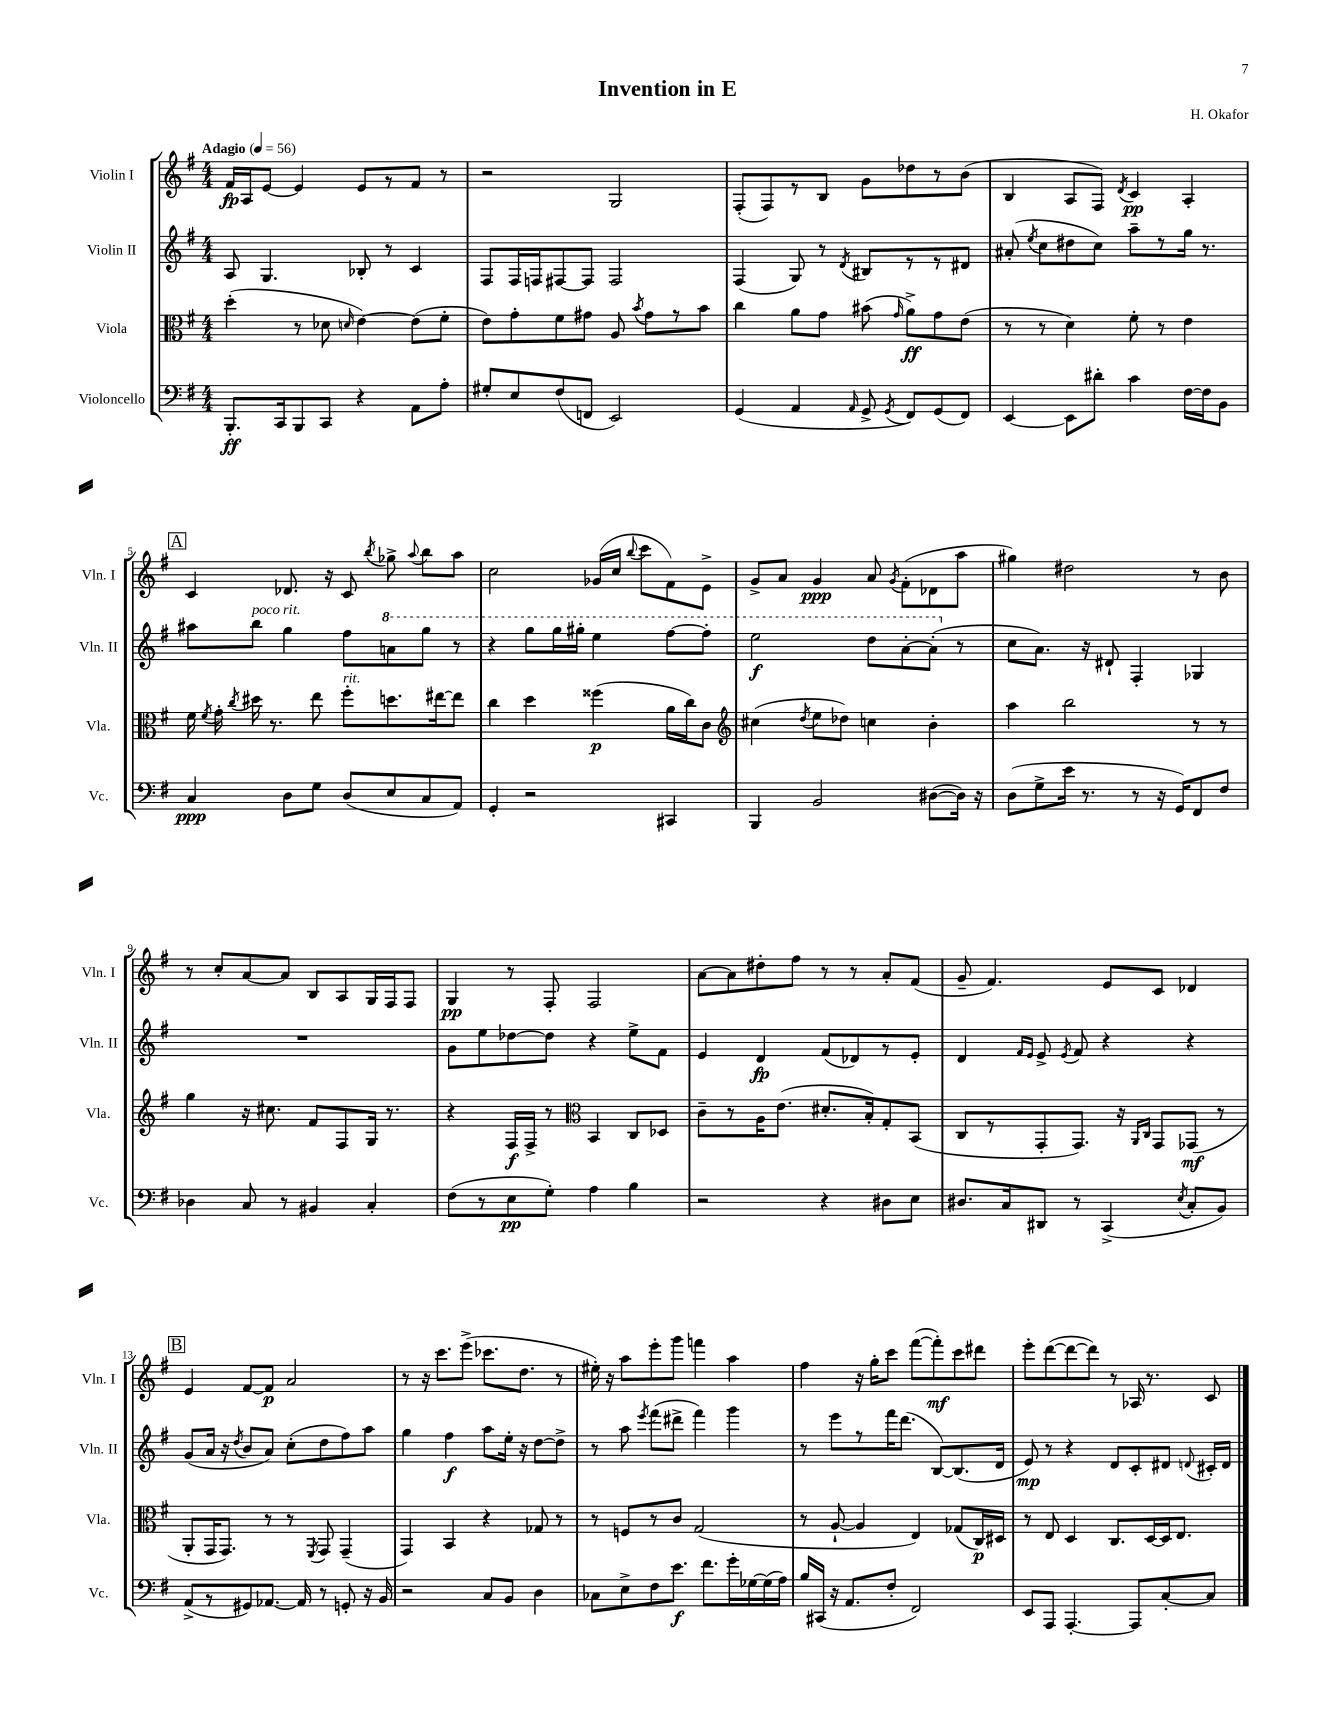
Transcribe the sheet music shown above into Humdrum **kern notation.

**kern	**kern	**kern	**kern
*staff4	*staff3	*staff2	*staff1
*clefF4	*clefC3	*clefG2	*clefG2
*k[f#]	*k[f#]	*k[f#]	*k[f#]
*M4/4	*M4/4	*M4/4	*M4/4
*MM56	*MM56	*MM56	*MM56
8.BBB'	(4dd'	8A	16f#
.	.	.	16A
.	.	4.G	[8e
16CC	.	.	.
8BBB	8r	.	4e]
8CC	8d-	.	.
.	16qqd	.	.
4r	[4e)	8B-'	8e
.	.	8r	8r
8AA	(8e]	4c	8f#
8A'	8f#'	.	8r
=	=	=	=
8G#'	8e)	8F#	2r
8E	8g'	16F#	.
.	.	16F	.
(8F#	8f#	[8F#	.
8FF	8g#	8F#]	.
2EE)	8A	2F#	2G
.	8qb	.	.
.	8g#	.	.
.	8r	.	.
.	8b	.	.
=	=	=	=
(4GG	4cc	(4F#	(8F#'
.	.	.	8F#)
4AA	8a	8G)	8r
.	8g	8r	8B
16qqAA	.	8qd	.
8GG^	(8b#	8B#	8g
8qGG	16qqg	.	.
8FF#)	8a^)	8r	8dd-
(8GG	8g	8r	8r
8FF#)	(8e	8d#	(8b
=	=	=	=
[4EE	8r	(8a#'	4B
.	.	8qee	.
.	8r	8cc	.
8EE]	4d)	8dd#	8A
8d#'	.	8cc)	8F#)
.	.	.	8qd
4c	8f#'	8aa~	4c
.	8r	8r	.
[16F#	4e	16gg	4A'
16F#]	.	8.r	.
8BB	.	.	.
=	=	=	=
4C	16f#	8aa#	4c
.	8qf#	.	.
.	16g'	.	.
.	8qcc	.	.
.	16dd#	8bb	.
.	8.r	.	.
8D	.	4gg	8.d-
8G	8ee	.	.
.	.	.	16r
(8D	8ff#'	8ff#	8c
.	.	.	8qbb
8E	8.dd	8aa	8gg-^
.	.	.	8qqaa
8C	.	8ggg	8bb
.	[16ee#	.	.
8AA)	8ee#]	8r	8aa
=	=	=	=
4GG'	4cc	4r	2cc
2r	4dd	8ggg	.
.	.	16ggg	.
.	.	16ggg#'	.
.	(4ff##	4eee	(16g-
.	.	.	16cc
.	.	.	8qqbb
.	.	.	8ccc
4CC#	16a	[8fff#	8f#)
.	16cc)	.	.
.	8c	8fff#']	8e^
=	=	=	=
*	*clefG2	*	*
4BBB	(4cc#	2eee	8g^
.	.	.	8a
.	8qdd	.	.
2BB	8ee	.	4g
.	8dd-)	.	.
.	4cc	8ddd	8a
.	.	.	8qg
.	.	[8aa'	(8f#'
([8D#	4b'	(8aa']	8d-
16D#])	.	8r	8aa
16r	.	.	.
=	=	=	=
(8D	4aa	8cc	4gg#)
8G^	.	8.a)	.
16e	2bb	.	2dd#
8.r	.	16r	.
.	.	8d#`	.
8r	.	4F#'	.
16r	.	.	.
16GG)	.	.	.
8FF#	8r	4G-	8r
8F#	8r	.	8b
=	=	=	=
4D-	4gg	1r	8r
.	.	.	8cc'
8C	16r	.	[8a
.	8.cc#	.	.
8r	.	.	8a]
4BB#	8f#	.	8B
.	8F#	.	8A
4C'	16G	.	16G
.	8.r	.	16F#
.	.	.	8F#
=	=	=	=
(8F#	4r	8g	4G
8r	.	8ee	.
8E	16F#	[8dd-	8r
.	16F#^	.	.
8G')	8r	8dd-]	8F#'
*	*clefC3	*	*
4A	4BB	4r	2F#
4B	8C	8ee^	.
.	8D-	8f#	.
=	=	=	=
2r	8c~	4e	[8a
.	8r	.	8a]
.	16A	4d	8dd#'
.	(8.e	.	.
.	.	.	8ff#
4r	8.d#'	(8f#	8r
.	.	8d-)	8r
.	16B')	.	.
8D#	8G'	8r	8a'
8E	(8BB	8e'	(8f#
=	=	=	=
8.D#	8C	4d	8g~
.	8r	.	4.f#)
16C	.	.	.
.	.	16qqf#	.
.	.	16qqe	.
8DD#	8GG'	8e^	.
.	.	8qe	.
8r	8.GG)	8f#	.
(4CC^	.	4r	8e
.	16r	.	.
.	16qqAA	.	.
.	16qqC	.	.
.	8GG	.	8c
8qE	.	.	.
8C'	(8GG-	4r	4d-
8BB)	8r	.	.
=	=	=	=
(8AA^	8AA'	(8g	4e
8r	16GG	16a	.
.	8.GG)	16r	.
.	.	8qdd	.
8GG#)	.	8b	[8f#
[8.AA-	8r	8a)	8f#]
.	8r	(8cc'	2a
16AA-]	.	.	.
.	8qFF#	.	.
8r	8GG	8dd	.
8GG'	(4GG~	8ff#)	.
16r	.	8aa	.
16BB	.	.	.
=	=	=	=
2r	4GG)	4gg	8r
.	.	.	16r
.	.	.	8.ccc
.	4BB	4ff#	.
.	.	.	(8eee^
8C	4r	8aa	8.ccc-
8BB	.	16ee'	.
.	.	16r	8.dd
4D	8G-	[8dd	.
.	8r	8dd^]	8r
=	=	=	=
8C-	8r	8r	16ee#')
.	.	.	16r
8E^	8F	8aa	8aa
.	.	8qeee	.
8F#	8r	(8fff#	8eee'
8.e	8c	8ddd#^	8ggg
.	(2G	4fff#)	4fff
8.f#	.	.	.
16g'	.	4ggg	4aa
[16G-	.	.	.
(16G-]	.	.	.
16A)	.	.	.
=	=	=	=
16B	8r	8r	4ff#
(16CC#	.	.	.
16r	[8A`	8eee	.
8.AA	.	.	.
.	4A]	8r	16r
.	.	.	16gg'
8F#'	.	16fff#	8ccc
.	.	(8.ddd	.
2FF#)	4E)	.	([8fff#
.	.	[8B)	8fff#'])
.	(8G-	(8.B]	8ccc
.	16C)	.	8ddd#
.	16D#	16d	.
=	=	=	=
8EE	8r	8e)	8eee'
8AAA	8E	8r	([8ddd
[4.AAA'	4D	4r	8ddd_
.	.	.	8ddd])
.	8.C	8d	8r
8AAA]	.	8c'	16A-
.	[16D	.	8.r
[8C'	16D]	8d#	.
.	8.E	.	.
.	.	8qqd	.
8C]	.	16c#'	8c
.	.	16d	.
==	==	==	==
*-	*-	*-	*-
